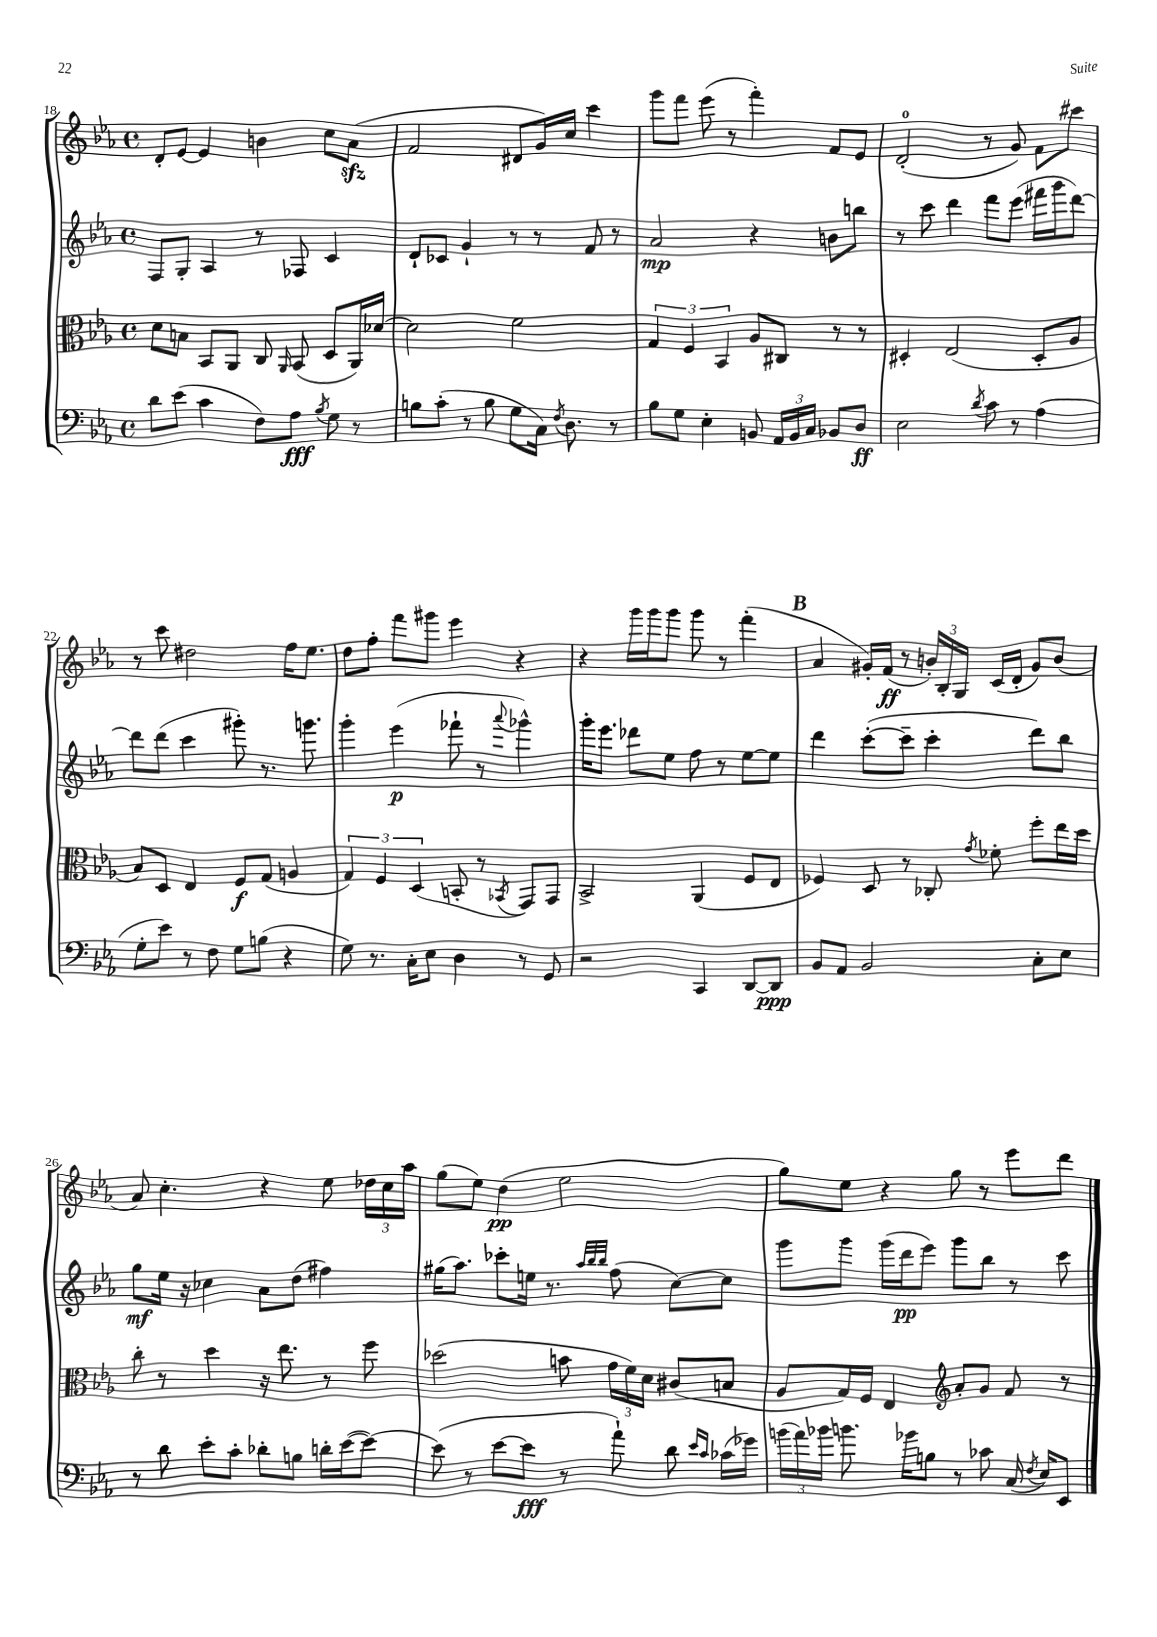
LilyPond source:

<<
\new StaffGroup <<
\new Staff = "s0" {
    \clef treble \key ees \major \defaultTimeSignature \time 4/4
    \autoBeamOff d'8[-. ees'8]~ ees'4 b'4 c''8[ aes'8]\sfz( |
    f'2 dis'8[ g'16) c''16] c'''4 |
    g'''8[ f'''8] ees'''8( r8 f'''4-.) f'8[ ees'8] |
    d'2-0-.( r8 g'8) f'8[ cis'''8] |
    r8 c'''8 dis''2 f''16[ ees''8.] |
    d''8[ f''8]-. f'''8[ gis'''8] ees'''4 r4 |
    r4 g'''16[ g'''16 g'''8] g'''8 r8 f'''4-.( |
    \mark \markup { \bold "B" } aes'4 gis'16[-.) f'16]\ff( r8 \tuplet 3/2 { b'16[-.) bes16-. g16] } c'16[( d'16]-. gis'8[) b'8]( |
    aes'8) c''4.-. r4 ees''8 \tuplet 3/2 { des''16[ c''16 aes''16] } |
    g''8[( ees''8]) d''4\pp( ees''2 |
    g''8[) ees''8] r4 g''8 r8 ees'''8[ d'''8] \bar "|." |
}
\new Staff = "s1" {
    \clef treble \key ees \major \defaultTimeSignature \time 4/4
    \autoBeamOff f8[ g8]-. aes4 r8 fes8 c'4 |
    d'8[-! ces'8] g'4-! r8 r8 f'8 r8 |
    aes'2\mp r4 b'8[ b''8] |
    r8 c'''8 d'''4 f'''8[ ees'''8]( fis'''16[ g'''16 d'''8]~) |
    d'''8[ d'''8]( c'''4 gis'''8-.) r8. g'''8. |
    g'''4-. ees'''4\p( fes'''8-! r8 \appoggiatura { aes'''8 } ges'''4-^) |
    g'''16[-. ees'''8.] des'''8[ ees''8] f''8 r8 ees''8[~ ees''8] |
    \mark \markup { \bold "B" } d'''4 c'''8[~-.( c'''8]-- c'''4-. d'''8[) bes''8] |
    g''8[\mf ees''16] r16 ces''4 aes'8[ d''8]( fis''4) |
    gis''16[( aes''8.]) ces'''8[-. e''16] r8. \grace { aes''32[ bes''32 bes''32] } f''8( c''8[~) c''8] |
    g'''8[ g'''8] g'''16[( d'''16\pp ees'''8]) g'''8[ bes''8] r8 c'''8 \bar "|." |
}
\new Staff = "s2" {
    \clef alto \key ees \major \defaultTimeSignature \time 4/4
    \autoBeamOff d'8[ b8] bes,8[ aes,8] c8 \grace { aes,16 } bes,8( d8[ aes,16) des'16]~ |
    des'2 f'2 |
    \tuplet 3/2 { g4 f4 bes,4 } aes8[ cis8] r8 r8 |
    dis4-. ees2( dis8[-. aes8] |
    bes8[) d8] ees4 f8[\f g8]( a4 |
    \tuplet 3/2 { g4) f4 d4( } b,8-. r8 \acciaccatura { bes,8 } g,8[) g,8] |
    bes,2-> aes,4( f8[ ees8] |
    \mark \markup { \bold "B" } fes4) d8 r8 ces8-. \acciaccatura { g'8 } fes'8-. f''8[-. ees''16 d''16] |
    c''8-. r8 d''4 r16 ees''8. r8 f''8 |
    des''2( b'8 \tuplet 3/2 { g'16[ f'16) d'16] } cis'8[( b8] |
    aes8[ g16) f16] ees4 \clef treble aes'8[-. g'8] f'8 r8 \bar "|." |
}
\new Staff = "s3" {
    \clef bass \key ees \major \defaultTimeSignature \time 4/4
    \autoBeamOff d'8[ ees'8]( c'4 f8[) aes8]\fff \acciaccatura { bes8 } g8 r8 |
    b8[ c'8]-.( r8 b8 g8[ c16]) \acciaccatura { f8 } d8. r8 |
    bes8[ g8] ees4-. b,8 \tuplet 3/2 { aes,16[ b,16 c16] } bes,8[ d8]\ff |
    ees2 \acciaccatura { d'8 } c'8 r8 aes4( |
    g8[-. ees'8]) r8 f8 g8[ b8]( r4 |
    g8) r8. c16[-. ees8] d4 r8 g,8 |
    r2 c,4 d,8[~ d,8]\ppp |
    \mark \markup { \bold "B" } bes,8[ aes,8] bes,2 c8[-. ees8] |
    r8 d'8 ees'8[-. c'8]-. des'8[-. b8] d'16[-. ees'16~( ees'8]~) |
    ees'8( r8 ees'8[~ ees'8]\fff r8 aes'8-!) d'8 \grace { ees'16[ c'16] } ces'16[( ges'16]) |
    \tuplet 3/2 { b'16[( aes'16) bes'16] } b'8. bes'16[ b8] r8 ces'8 c16( \acciaccatura { f8 } ees16[) ees,8] \bar "|." |
}
>>
>>
\layout { \context { \Score currentBarNumber = #18 } }
